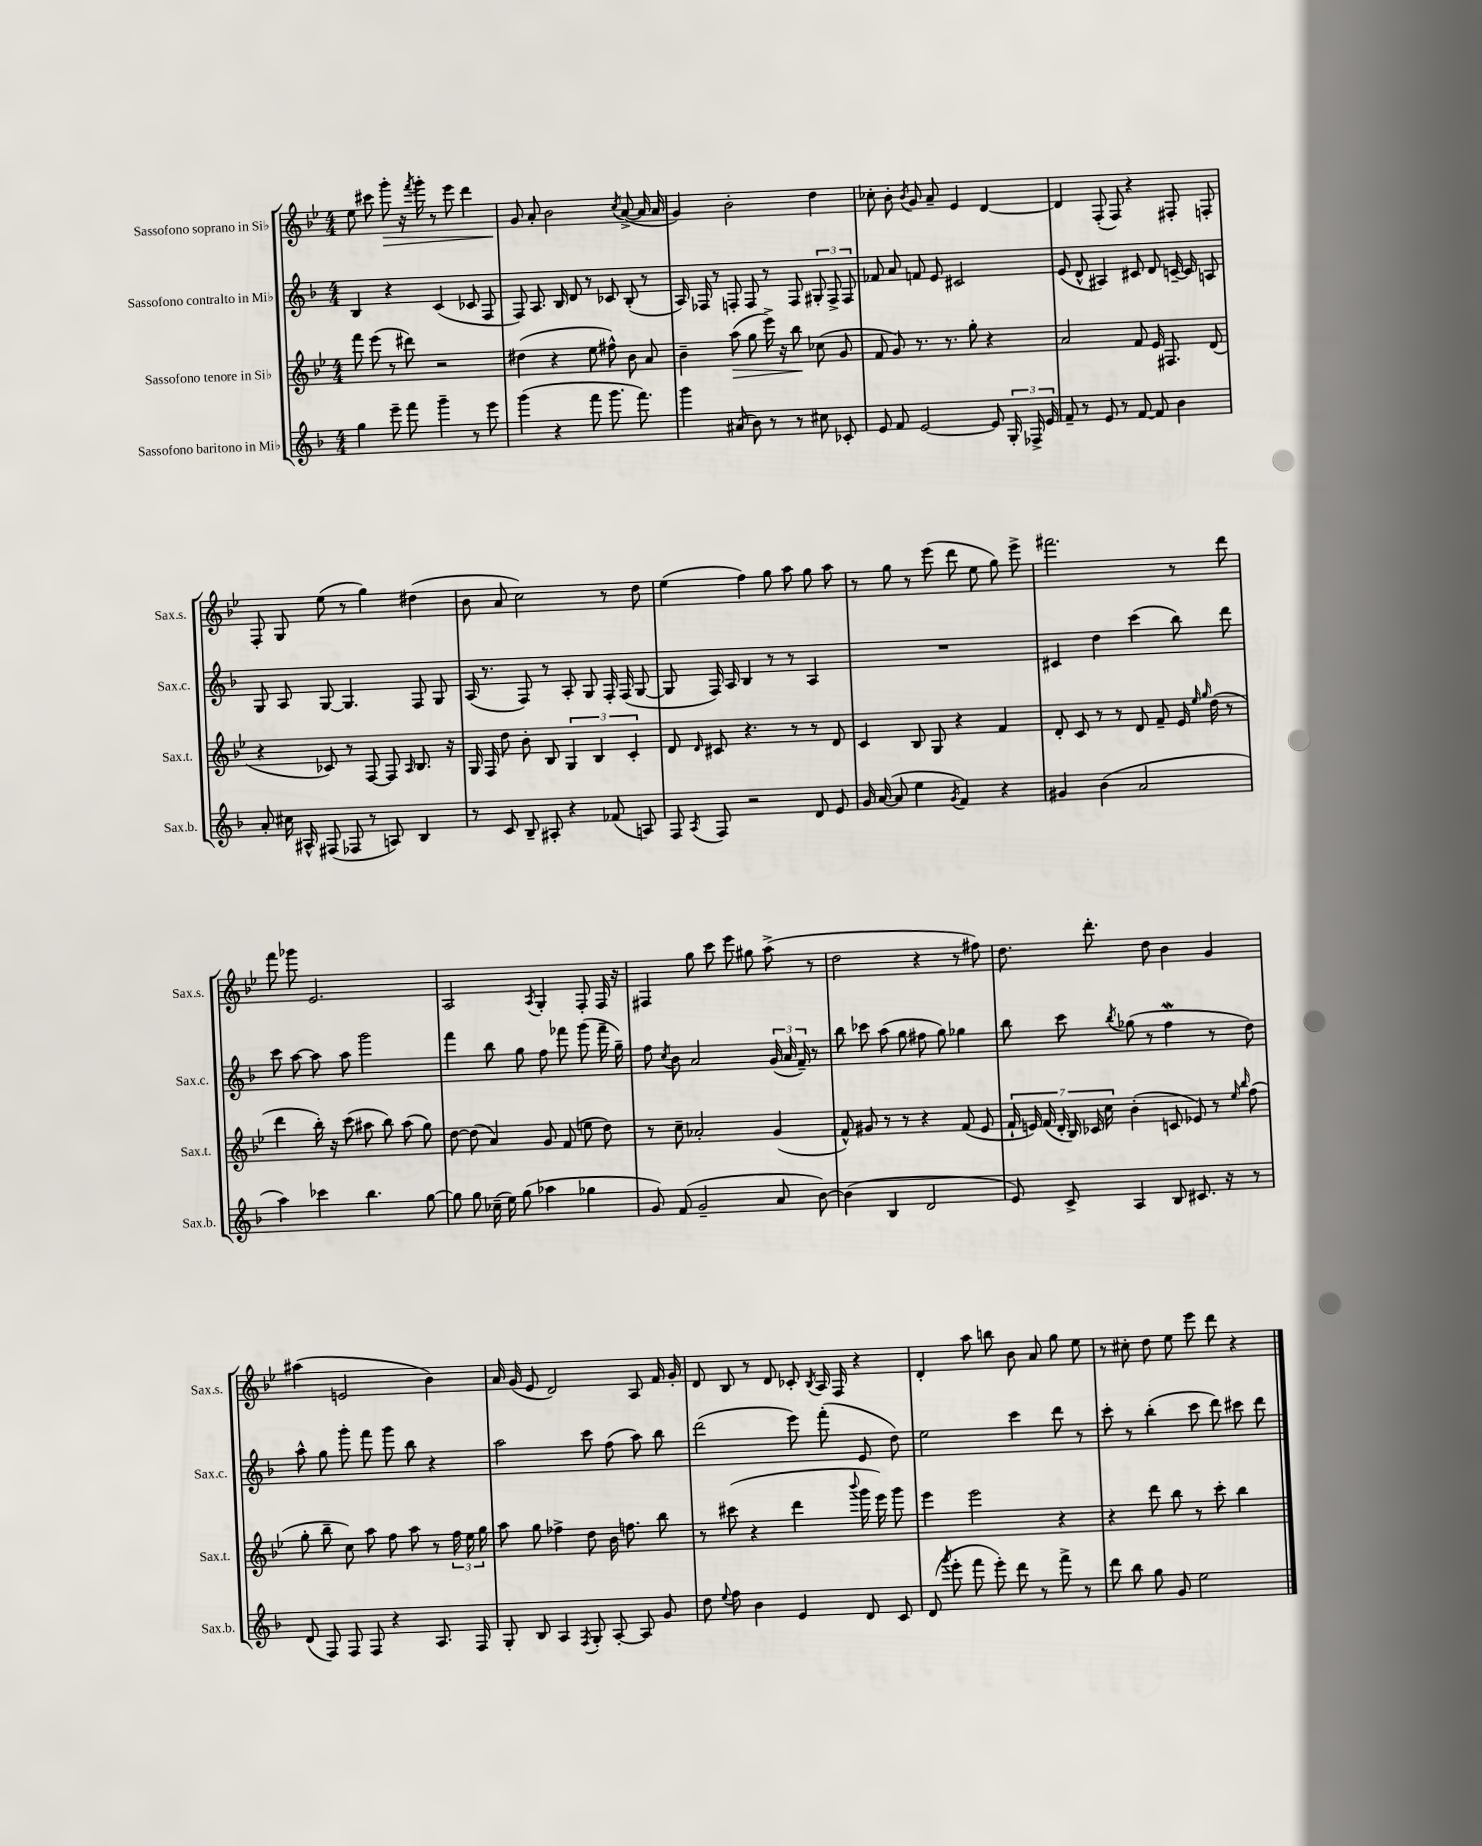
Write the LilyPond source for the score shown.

<<
\new StaffGroup <<
\new Staff = "s0" \with { instrumentName = "Sassofono soprano in Sib" shortInstrumentName = "Sax.s." } {
    \clef treble \key bes \major \numericTimeSignature \time 4/4
    \autoBeamOff ees''8 cis'''8 g'''8-.\> r16 \acciaccatura { f'''8 } g'''16-. r8 ees'''8 d'''4 |
    g'8\! a'8-. bes'2 \acciaccatura { c''8 } a'8~->( a'16 a'16 |
    g'4) bes'2-. d''4 |
    ces''8-. bes'8-. \acciaccatura { bes'8 } g'8 a'8-- ees'4 d'4~ |
    d'4 f8-.( f8) r4 fis8-. f8-. |
    f8-. g8 ees''8( r8 g''4) dis''4( |
    bes'8 a'8 c''2) r8 d''8 |
    ees''4( f''4) g''8 a''8 g''8 a''8 |
    r8 g''8 r8 ees'''8( d'''8 ees''8 g''8) ees'''8-> |
    fis'''2. r8 d'''8 |
    f'''8 ges'''8 ees'2. |
    a2 \acciaccatura { a8 } g4-. f8-. f16 r16 |
    fis4 g''8 c'''8 ees'''8 gis''8 a''8->( r8 |
    d''2 r4 r8 fis''8) |
    d''8. d'''8.-. d''8 bes'4 g'4 |
    ais''4( e'2 bes'4) |
    a'16 g'16( ees'8 d'2) a8 f'16 g'16-. |
    d'8 bes8 r8 d'8 ces'8-. \acciaccatura { bes8 } a16 f16 r4 |
    d'4-. a''8 b''8 bes'8 a'8 g''8 ees''8 |
    r8 cis''8-. d''8 ees''8 ees'''8 d'''8 r4 \bar "|." |
}
\new Staff = "s1" \with { instrumentName = "Sassofono contralto in Mib" shortInstrumentName = "Sax.c." } {
    \clef treble \key f \major \numericTimeSignature \time 4/4
    \autoBeamOff bes4 r4 c'4( ces'8 f8 |
    f8) a8. bes16 d'8 r8 ces'8 bes8-.( r8 |
    a16) fes16 r8 f8-. f8 r8 f8 \tuplet 3/2 { gis8-. f8-> f8 } |
    fes'8 a'8 f'8 e'8 cis'2 |
    e'8( d'8-^ ais4) cis'8 d'8 c'16~-- c'16 a8 |
    g8 a8 g8~ g4. f8 g8 |
    a16( r8. f8) r8 a8-. g8 f16-. f16( g8~ |
    g8 f16) a16 bes4 r8 r8 a4 |
    R1 |
    cis'4 d''4 c'''4( bes''8) d'''8 |
    c'''8 a''8~ a''8 a''8 g'''2 |
    f'''4 bes''8 g''8 f''8 fes'''8 g'''8( fes'''16-- g''16--) |
    f''8 \acciaccatura { c''8 } bes'8 a'2 \tuplet 3/2 { g'16( a'16 f'16--) } r8 |
    bes''8 ces'''8 a''8( g''8 fis''8 g''8) ges''4 |
    bes''8 c'''8 \acciaccatura { bes''8 } ges''8( r8 f''4\mordent r8 d''8) |
    a''8-^ g''8 g'''8-. f'''8 g'''8 bes''8 r4 |
    a''2 c'''8 f''8( a''8) bes''8 |
    d'''2( e'''8) f'''8-.( e'8 d''8) |
    e''2 c'''4 d'''8 r8 |
    c'''8-. r8 bes''4-.( c'''8 d'''8) cis'''8 d'''8 \bar "|." |
}
\new Staff = "s2" \with { instrumentName = "Sassofono tenore in Sib" shortInstrumentName = "Sax.t." } {
    \clef treble \key bes \major \numericTimeSignature \time 4/4
    \autoBeamOff f'''8 ees'''8( r8 dis'''8) r2 |
    dis''4( r4 ees''8 fis''8-^) bes'8 a'8 |
    bes'4-- a''8\>( g''8 ees'''16->) r16 bes''8\! ces''8( g'8 |
    f'8 g'8) r8. r8. g''8-. r4 |
    a'2 f'8 ees'16 fis8. d'8( |
    r4 ces'8) r8 f8~ f8 \grace { a16 } bes8. r16 |
    g16 f16 d''8 bes'8-. bes8 \tuplet 3/2 { g4 bes4 c'4-. } |
    d'8 \grace { d'16 } cis'8 r4. r8 r8 d'8 |
    c'4 bes8 g8 r4 f'4 |
    d'8-. c'8 r8 r8 d'8 f'8-- ees'16 \grace { ees''16 g''16 } d''16( r8 |
    d'''4 bes''16-.) r16 c'''8( ais''8 bes''8) ais''8( g''8) |
    d''8~ d''8( a'4) g'8 f'8( e''8 d''8) |
    r8 c''8-- aes'2-. g'4( |
    f'8-^) gis'8 r8 r8 r4 f'8( ees'8 |
    \tuplet 7/4 { f'16-! e'16) f'16( d'16-. bes16) ces'16 c''16 } bes'4-.( c'8 ees'8) r8 \grace { ees''16 bes''16 } f''8( |
    g''8-. bes''8-- c''8) a''8 f''8 a''8 r8 \tuplet 3/2 { f''16 ees''16 g''16 } |
    a''8 g''8 fes''4-> d''8 bes'16 f''8. bes''8 |
    r8 cis'''8( r4 d'''4 \appoggiatura { bes'''8 } g'''16 ees'''16) g'''8 |
    ees'''4 ees'''2 r4 |
    r4 d'''8 bes''8 r8 c'''8-. bes''4 \bar "|." |
}
\new Staff = "s3" \with { instrumentName = "Sassofono baritono in Mib" shortInstrumentName = "Sax.b." } {
    \clef treble \key f \major \numericTimeSignature \time 4/4
    \autoBeamOff g''4 e'''8-- f'''8 g'''4-- r8 e'''8 |
    g'''4( r4 f'''8 g'''8. f'''8.) |
    g'''4 ais'8( bes'8) r8 r8 cis''8 ces'8-. |
    e'8 f'8 e'2~ e'8 \tuplet 3/2 { g16-. fes16-> e'16 } |
    f'8-- r8 e'8 r8 f'8~ f'8 bes'4 |
    a'8-. cis''16 ais16-^ fis8( fes8 r8 a8) bes4 |
    r8 c'8 bes8-- ais8-. r4 fes'8( a8) |
    f8 \acciaccatura { a8 } f8 r2 d'8 e'8 |
    g'16 a'16~( a'8 e''4 \acciaccatura { g'8 } f'4) r4 |
    gis'4 bes'4( a'2 |
    a''4) ces'''4 bes''4. g''8~ |
    g''8 g''8 ces''16--( e''16) g''8( aes''4 ges''4 |
    g'8) f'8( g'2-- a'8 bes'8~) |
    bes'4( bes4 d'2 |
    e'8) c'8-> a4 bes8 cis'8. r16 r8 |
    d'8( f8) f8 f8 r4 a8. f16 |
    g8-. bes8 a4 \acciaccatura { f8 } g8-. a8~-. a8 g'8 |
    d''8 \appoggiatura { e''8 } f''8 bes'4 e'4 d'8 c'8 |
    d'8( \acciaccatura { g'''8 } e'''8-. f'''8 e'''8-.) d'''8 r8 f'''8-> r8 |
    d'''8 bes''8 g''8 g'8 e''2 \bar "|." |
}
>>
>>
\layout { \context { \Score \remove "Bar_number_engraver" } }
